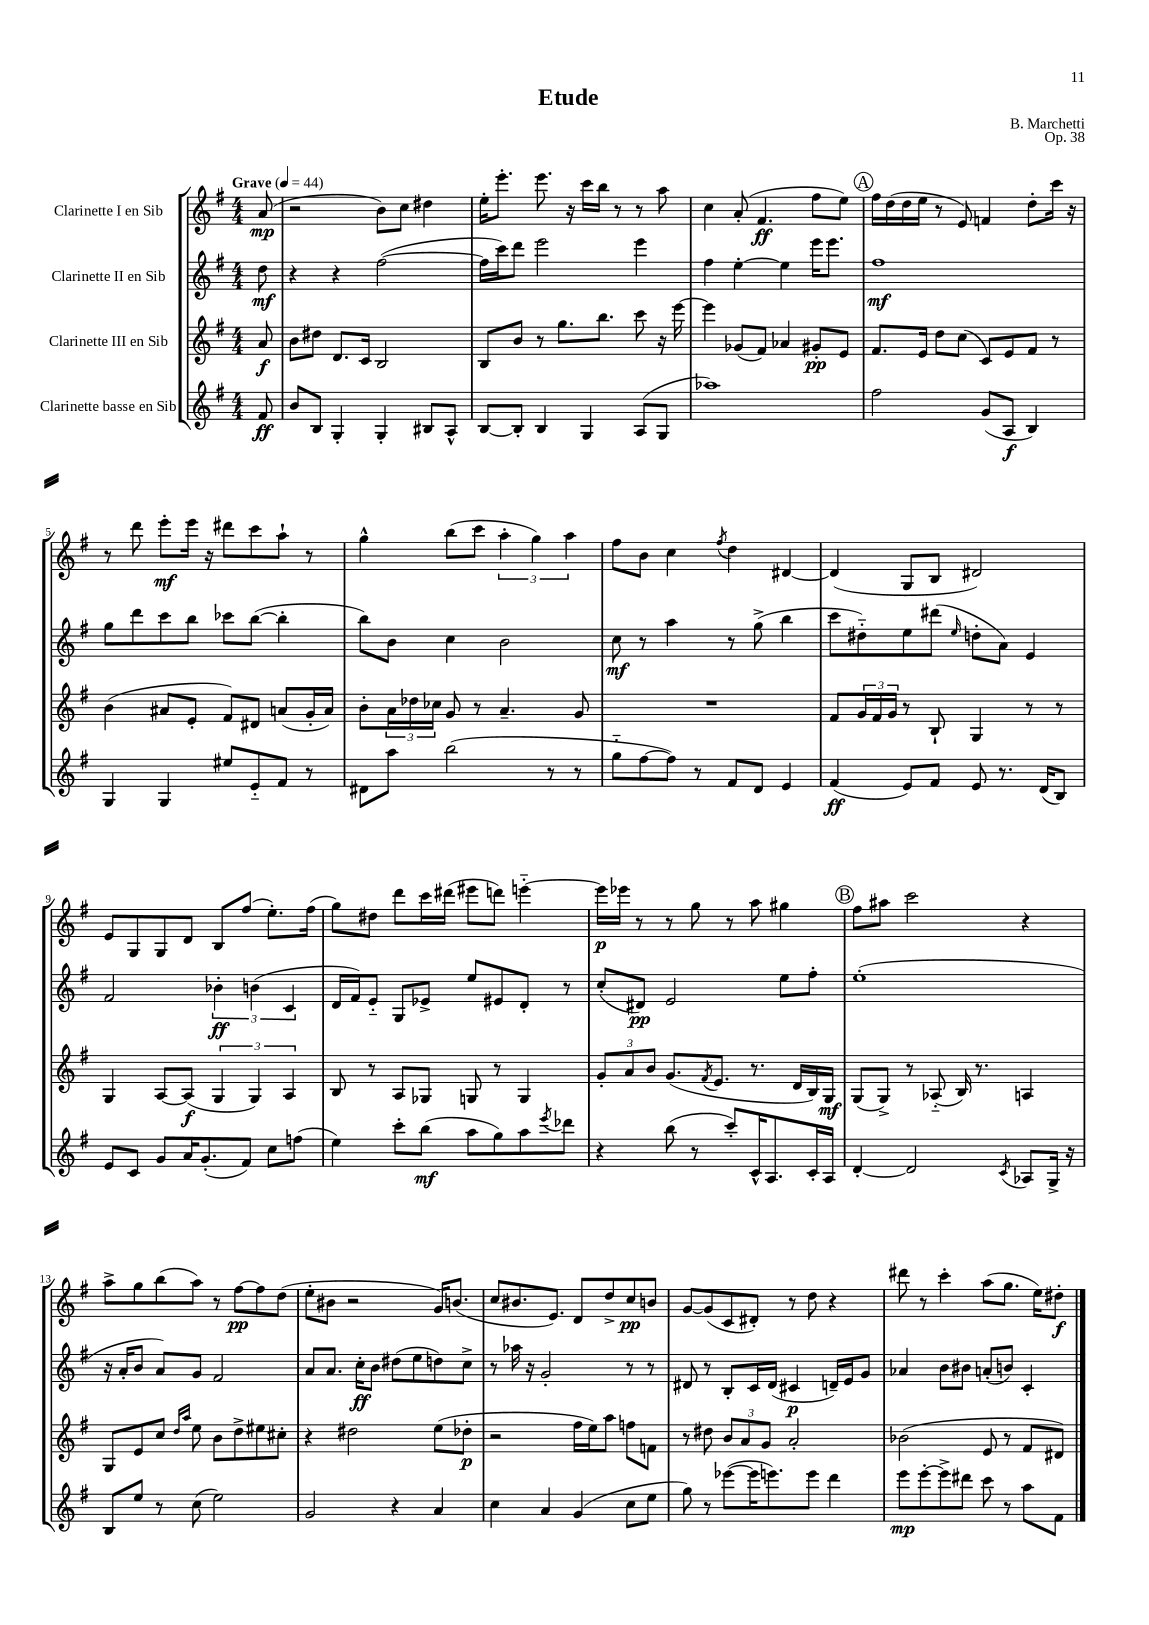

**kern	**kern	**kern	**kern
*staff4	*staff3	*staff2	*staff1
*clefG2	*clefG2	*clefG2	*clefG2
*k[f#]	*k[f#]	*k[f#]	*k[f#]
*M4/4	*M4/4	*M4/4	*M4/4
*MM44	*MM44	*MM44	*MM44
8f#	8a	8dd	(8a
=	=	=	=
8b	8b	4r	2r
8B	8dd#	.	.
4G'	8.d	4r	.
.	16c	.	.
4G'	2B	([2ff#	8b)
.	.	.	8cc
8B#	.	.	4dd#
8A^^	.	.	.
=	=	=	=
[8B	8B	16ff#]	16ee'
.	.	16ccc)	8.eee'
8B']	8b	8ddd	.
4B	8r	2eee	8.eee
.	8.gg	.	.
.	.	.	16r
4G	.	.	16ccc
.	8.bb	.	16bb
.	.	.	8r
(8A	8ccc	4eee	8r
8G	16r	.	8aa
.	[16eee	.	.
=	=	=	=
1aa-)	4eee]	4ff#	4cc
.	(8g-	[4ee'	(8a'
.	8f#)	.	4.f#
.	4a-	4ee]	.
.	8g#'	16eee	8ff#
.	.	8.eee	.
.	8e	.	8ee)
=	=	=	=
2ff#	8.f#	1ff#	16ff#
.	.	.	(16dd
.	.	.	16dd
.	16e	.	16ee
.	8dd	.	8r
.	(8cc	.	8e)
(8g	8c)	.	4f
8A	8e	.	.
4B)	8f#	.	8dd'
.	8r	.	16ccc
.	.	.	16r
=	=	=	=
4G	(4b	8gg	8r
.	.	8ddd	8ddd
4G	8a#	8ccc	8eee'
.	8e'	8bb	16eee
.	.	.	16r
8ee#	8f#)	8ccc-	8ddd#
8e'~	8d#	([8bb	8ccc
8f#	(8a	4bb']	8aa`
8r	16g'	.	8r
.	16a)	.	.
=	=	=	=
8d#	8b'	8bb)	4gg^^
8aa	24a	8b	.
.	24dd-	.	.
.	24cc-	.	.
(2bb	8g	4cc	(8bb
.	8r	.	8ccc
.	4.a~	2b	6aa'
.	.	.	6gg)
8r	.	.	.
.	.	.	6aa
8r	8g	.	.
=	=	=	=
8gg'~	1r	8cc	8ff#
[8ff#	.	8r	8b
8ff#])	.	4aa	4cc
8r	.	.	.
.	.	.	8qff#
8f#	.	8r	4dd
8d	.	(8gg^	.
4e	.	4bb	[4d#
=	=	=	=
(4f#	8f#	8ccc	(4d#]
.	24g	8dd#'~)	.
.	24f#	.	.
.	24g	.	.
8e)	8r	8ee	8G
8f#	8B`	(8ddd#	8B
.	.	16qqee	.
8e	4G	8dd'	2d#)
8.r	.	8a)	.
.	8r	4e	.
(16d	.	.	.
8B)	8r	.	.
=	=	=	=
8e	4G	2f#	8e
8c	.	.	8G
8g	[8A	.	8G
16a	(8A]	.	8d
(8.g'	.	.	.
.	6G	6b-'	8B
8f#)	.	.	(8ff#
.	6G)	(6b	.
8cc	.	.	8.ee')
.	6A	6c	.
(8ff	.	.	.
.	.	.	(16ff#
=	=	=	=
4ee)	8B	16d	8gg)
.	.	16f#)	.
.	8r	8e'~	8dd#
8ccc'	8A	8G	8ddd
(8bb	8G-	8e-^	16ccc
.	.	.	(16ddd#
8aa	8G	8ee	8eee#
8gg)	8r	8e#	8ddd)
8aa	4G	8d'	[4eee'~
8qeee	.	.	.
8ddd-	.	8r	.
=	=	=	=
4r	12g'	(8cc'	16eee]
.	.	.	16eee-
.	12a	.	.
.	.	8d#)	8r
.	12b	.	.
(8bb	(8.g	2e	8r
8r	.	.	8gg
.	8qf#	.	.
.	8.e	.	.
8ccc')	.	.	8r
16c^^	8.r	.	8aa
8.A	.	.	.
.	.	8ee	4gg#
.	16d	.	.
16c'	16B)	8ff#'	.
16A	16G	.	.
=	=	=	=
[4d'	(8G	(1ee'	8ff#
.	8G^)	.	8aa#
2d]	8r	.	2ccc
.	(8A-'~	.	.
.	16B)	.	.
.	8.r	.	.
8qc	.	.	.
8A-	4A	.	4r
16G^	.	.	.
16r	.	.	.
=	=	=	=
8B	8G	16r	8aa^
.	.	16a'	.
8ee	8e	8b	8gg
8r	8cc	8a)	(8bb
.	16qqdd	.	.
.	16qqaa	.	.
(8cc	8ee	8g	8aa)
2ee)	8b	2f#	8r
.	8dd^	.	[8ff#
.	8ee#	.	8ff#]
.	8cc#'	.	(8dd
=	=	=	=
2g	4r	8a	8ee'
.	.	8.a	8b#
.	2dd#	.	2r
.	.	16cc'	.
.	.	8b	.
4r	.	(8dd#	.
.	.	8ee	.
4a	(8ee	8dd)	16g)
.	.	.	(8.b
.	8dd-'	8cc^	.
=	=	=	=
4cc	2r	8r	8cc
.	.	16aa-	8.b#
.	.	16r	.
4a	.	2g'	.
.	.	.	8.e)
(4g	16ff#	.	8d
.	16ee)	.	.
.	8aa	.	8dd^
8cc	8ff	8r	8cc
8ee	8f	8r	8b
=	=	=	=
8gg)	8r	8d#	[8g
8r	8dd#	8r	(8g]
([8eee-	12b	8B'	8c
.	12a	.	.
16eee-]	.	16c	8d#')
.	12g	.	.
8.eee)	.	(16d#	.
.	2a'	4c#	8r
8eee	.	.	8dd
4ddd	.	16d~)	4r
.	.	16e	.
.	.	8g	.
=	=	=	=
8eee	(2b-	4a-	8ddd#
[8eee'	.	.	8r
8eee^]	.	8b	4ccc'
8ddd#	.	8b#	.
8ccc	8e	(8a'	(8aa
8r	8r	8b)	8.gg
8aa	8f#	4c'	.
.	.	.	16ee)
8f#	8d#)	.	8dd#'
==	==	==	==
*-	*-	*-	*-
